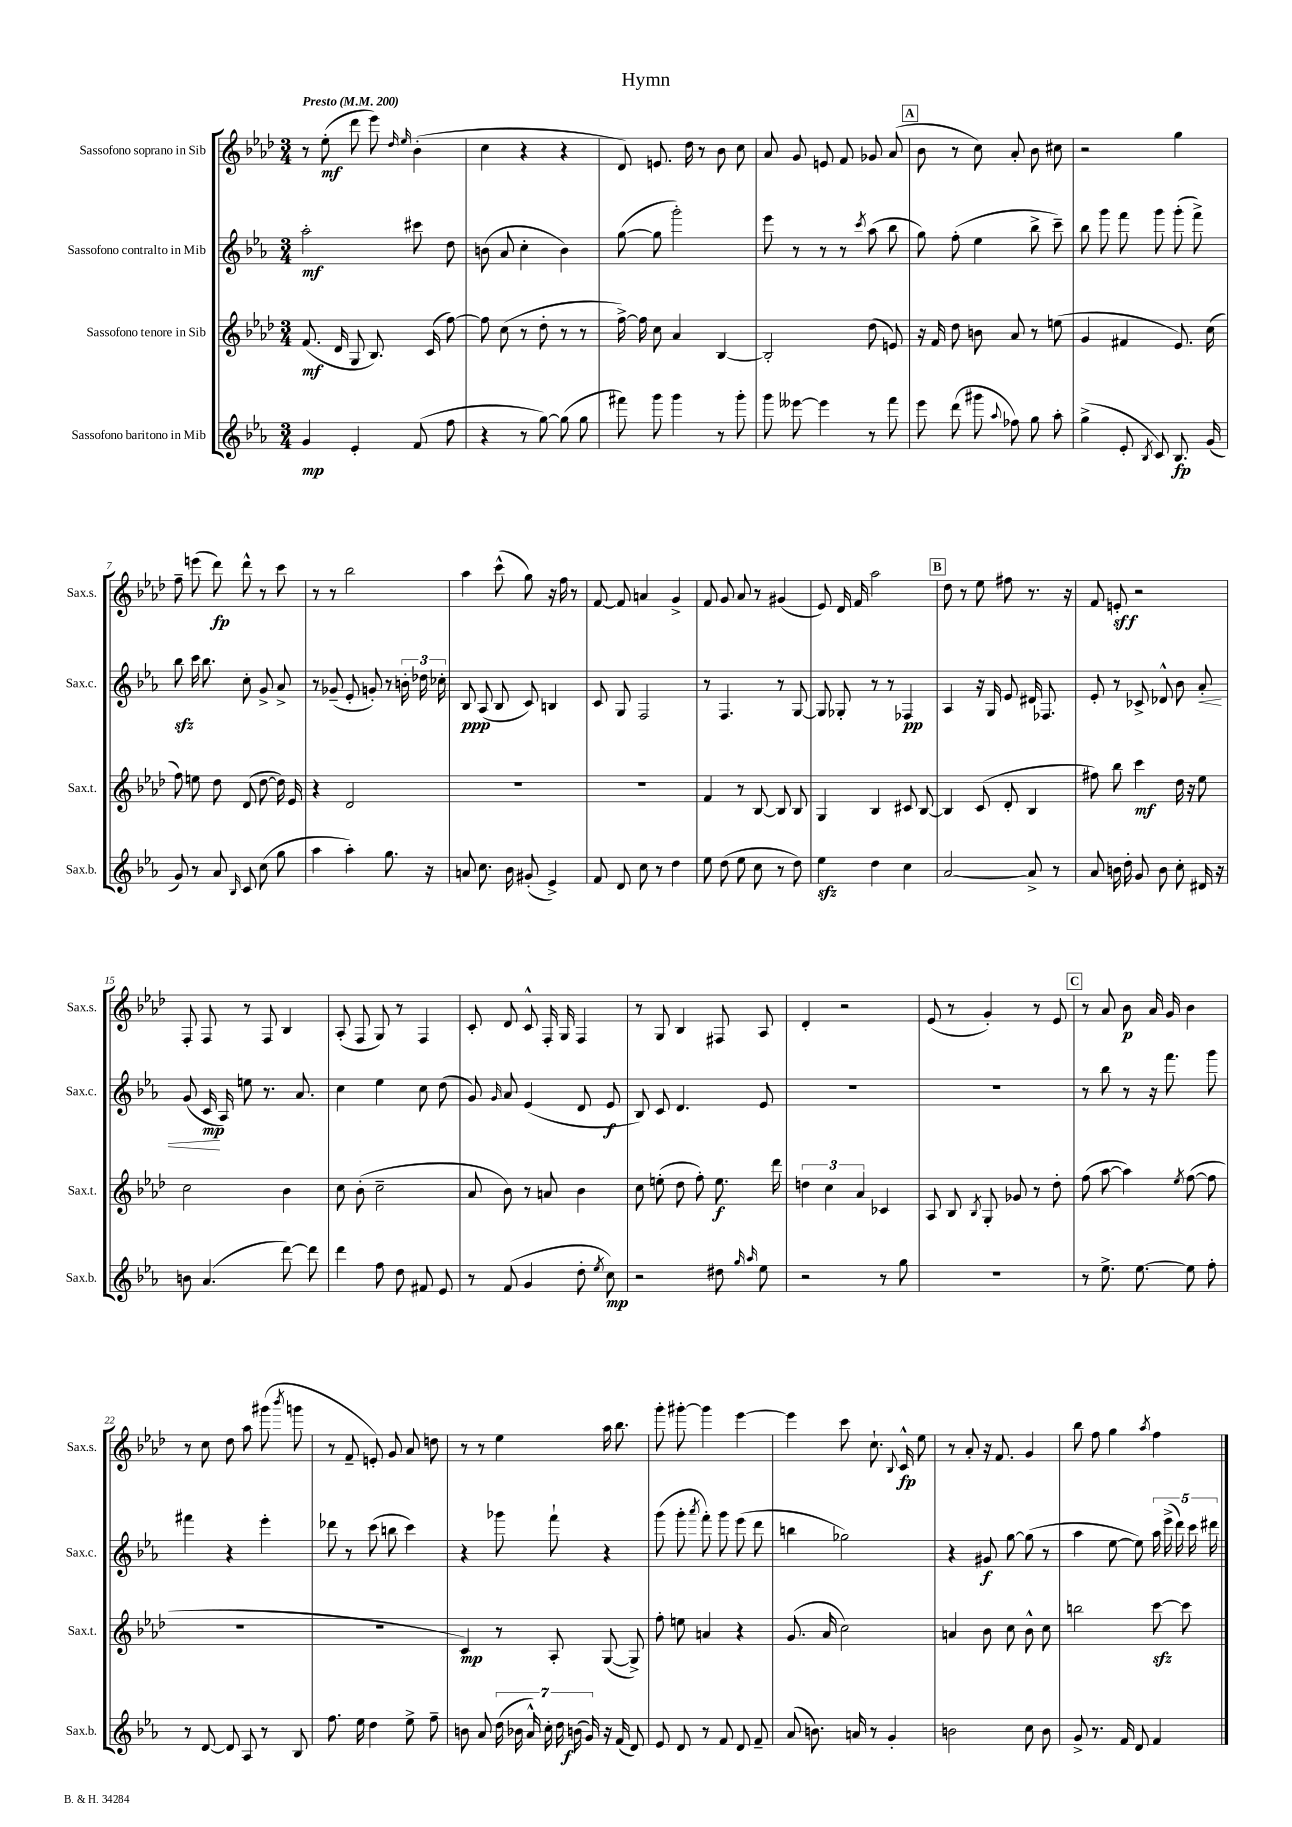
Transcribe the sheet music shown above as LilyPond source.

\header { title = "Hymn" }
<<
\new StaffGroup <<
\new Staff = "s0" \with { instrumentName = "Sassofono soprano in Sib" shortInstrumentName = "Sax.s." } {
    \clef treble \key aes \major \numericTimeSignature \time 3/4 \tempo "Presto" 4 = 200
    \autoBeamOff r8 ees''8-.\mf( des'''8 ees'''8) \grace { des''16 ees''16 } bes'4-.( |
    c''4 r4 r4 |
    des'8) e'8. des''16 r8 bes'8 c''8 |
    aes'8 g'8 e'8 f'8 ges'8 aes'8( |
    \mark \markup { \box "A" } bes'8 r8 c''8) aes'8-. bes'8 cis''8 |
    r2 g''4 |
    f''8-- e'''8( des'''8\fp) des'''8-^ r8 c'''8 |
    r8 r8 bes''2 |
    aes''4 c'''8-^( g''8) r16 f''16 r8 |
    f'8~ f'8 a'4 g'4-> |
    f'8 g'8 aes'8 r8 gis'4( |
    ees'8) des'16 f'16 aes''2 |
    \mark \markup { \box "B" } des''8 r8 ees''8 fis''8 r8. r16 |
    f'8 e'8-.\sff r2 |
    f8-. f8 r8 f8 bes4 |
    aes8-.( f8 g8) r8 f4 |
    c'8-. des'8 c'8-^ f16-. g16 f4 |
    r8 g8 bes4 fis8 aes8 |
    des'4-. r2 |
    ees'8( r8 g'4-.) r8 ees'8 |
    \mark \markup { \box "C" } r8 aes'8 bes'8\p aes'16 g'16 bes'4 |
    r8 c''8 des''8 aes''8 gis'''8( \acciaccatura { bes'''8 } g'''8 |
    r8 f'8-- e'8-.) g'8 aes'8 d''8 |
    r8 r8 ees''4 aes''16 bes''8. |
    g'''8-. gis'''8~-. gis'''4 ees'''4~ |
    ees'''4 c'''8 c''8.-! \appoggiatura { bes8 } c'16-^\fp ees''8 |
    r8 aes'8-. r16 f'8. g'4 |
    bes''8 f''8 g''4 \acciaccatura { aes''8 } f''4 \bar "|." |
}
\new Staff = "s1" \with { instrumentName = "Sassofono contralto in Mib" shortInstrumentName = "Sax.c." } {
    \clef treble \key ees \major \numericTimeSignature \time 3/4
    \autoBeamOff aes''2-.\mf cis'''8 d''8 |
    b'8( aes'8 c''4-. b'4) |
    g''8~( g''8 g'''2-.) |
    ees'''8 r8 r8 r8 \acciaccatura { c'''8 } aes''8( bes''8 |
    \mark \markup { \box "A" } g''8) f''8-.( ees''4 bes''8-> c'''8--) |
    bes''8 g'''8 f'''8 g'''8 g'''8-.( f'''8->) |
    bes''8\sfz c'''16 bes''8. c''8-. g'8-> aes'8-> |
    r8 ges'8--( ees'8-. g'8-.) r8 \tuplet 3/2 { b'16-. des''16 ces''16-. } |
    bes8\ppp aes8( bes8 c'8) b4 |
    c'8 g8 f2 |
    r8 f4. r8 g8~ |
    g8 ges8-. r8 r8 fes4\pp |
    \mark \markup { \box "B" } aes4 r16 g16 ees'8 dis'16 fes8. |
    ees'8-. r8 ces'8-> des'8-^ bes'8 aes'8-.\< |
    g'8( c'16\mp\! aes16) e''8 r8. aes'8. |
    c''4 ees''4 c''8 d''8( |
    g'8) \grace { g'16 } aes'8 ees'4( d'8 ees'8\f |
    bes8) c'8 d'4. ees'8 |
    R2. |
    R2. |
    \mark \markup { \box "C" } r8 bes''8 r8 r16 f'''8. g'''8 |
    fis'''4 r4 ees'''4-. |
    des'''8 r8 c'''8( b''8 c'''4) |
    r4 ges'''8 f'''8-! r4 |
    g'''8( g'''8-. \acciaccatura { aes'''8 } f'''8-.) g'''8 ees'''8( d'''8 |
    b''4 ges''2) |
    r4 gis'8\f g''8~ g''8( r8 |
    aes''4 ees''8~ ees''8) \tuplet 5/4 { aes''16 ees'''16->( d'''16) c'''16 dis'''16 } \bar "|." |
}
\new Staff = "s2" \with { instrumentName = "Sassofono tenore in Sib" shortInstrumentName = "Sax.t." } {
    \clef treble \key aes \major \numericTimeSignature \time 3/4
    \autoBeamOff f'8.\mf( des'16 g8 bes8.) c'16( f''8~) |
    f''8 c''8( r8 des''8-. r8 r8 |
    f''16~->) f''16 c''8 aes'4 bes4~ |
    bes2-. des''8( e'8) |
    \mark \markup { \box "A" } r16 f'16 des''8 b'8 aes'8 r8 e''8( |
    g'4 fis'4 ees'8.) c''16( |
    f''8) e''8 des''8 des'8( des''8~ des''16) ees'16 |
    r4 des'2 |
    R2. |
    R2. |
    f'4 r8 bes8~ bes8 bes8 |
    g4 bes4 cis'8 bes8~ |
    \mark \markup { \box "B" } bes4 c'8( des'8-. bes4 |
    fis''8) bes''8 c'''4\mf des''16 r16 ees''8 |
    c''2 bes'4 |
    c''8 bes'8-.( c''2-- |
    aes'8 bes'8) r8 a'8 bes'4 |
    c''8 e''8-.( des''8 f''8-.) e''8.\f des'''16 |
    \tuplet 3/2 { d''4 c''4 aes'4 } ces'4 |
    aes8 bes8 \acciaccatura { bes8 } g8-. ges'8 r8 des''8-. |
    \mark \markup { \box "C" } f''8( aes''8~ aes''4) \acciaccatura { ees''8 } f''8~( f''8 |
    R2. |
    R2. |
    c'4\mp) r8 aes8-. g8~( g8->) |
    f''8-. e''8 a'4 r4 |
    g'8.( aes'16 c''2) |
    a'4 bes'8 c''8 bes'8-^ c''8 |
    b''2 c'''8~\sfz c'''8 \bar "|." |
}
\new Staff = "s3" \with { instrumentName = "Sassofono baritono in Mib" shortInstrumentName = "Sax.b." } {
    \clef treble \key ees \major \numericTimeSignature \time 3/4
    \autoBeamOff g'4\mp ees'4-. f'8( f''8 |
    r4 r8 g''8~) g''8( g''8 |
    fis'''8) g'''8 g'''4 r8 g'''8-. |
    g'''8 eeses'''8~ eeses'''4 r8 f'''8 |
    \mark \markup { \box "A" } ees'''8 d'''8( gis'''8 \appoggiatura { aes''8 } fes''8) g''8 aes''8-. |
    g''4->( ees'8-. \acciaccatura { bes8 } c'8) bes8.\fp g'16( |
    g'8) r8 aes'8 \grace { bes16 } c'8 c''8( g''8 |
    aes''4 aes''4-.) g''8. r16 |
    a'8 c''8. bes'16 gis'8-.( ees'4->) |
    f'8 d'8 c''8 r8 d''4 |
    ees''8 d''8( ees''8 c''8 r8 d''8) |
    ees''4\sfz d''4 c''4 |
    \mark \markup { \box "B" } aes'2~ aes'8-> r8 |
    aes'8 b'16 d''16-. g'8 b'8 c''8-. dis'16 r16 |
    b'8 aes'4.( d'''8~) d'''8 |
    d'''4 f''8 d''8 fis'8 ees'8 |
    r8 f'8( g'4 d''8-. \acciaccatura { ees''8 } c''8\mp) |
    r2 dis''8 \grace { g''16 aes''16 } ees''8 |
    r2 r8 g''8 |
    R2. |
    \mark \markup { \box "C" } r8 ees''8.-> ees''8.~ ees''8 f''8-. |
    r8 d'8~ d'8 aes8 r8 bes8 |
    f''8. ees''16 d''4 ees''8-> f''8-- |
    b'8 aes'8 \tuplet 7/4 { d''16( bes'16 aes'16-^) c''16-. d''16 b'16\f( g'16) } r16 f'16( d'8) |
    ees'8 d'8 r8 f'8 d'8 f'8-- |
    aes'8( b'8.) a'16 r8 g'4-. |
    b'2 c''8 b'8 |
    g'8-> r8. f'16 d'8 f'4 \bar "|." |
}
>>
>>
